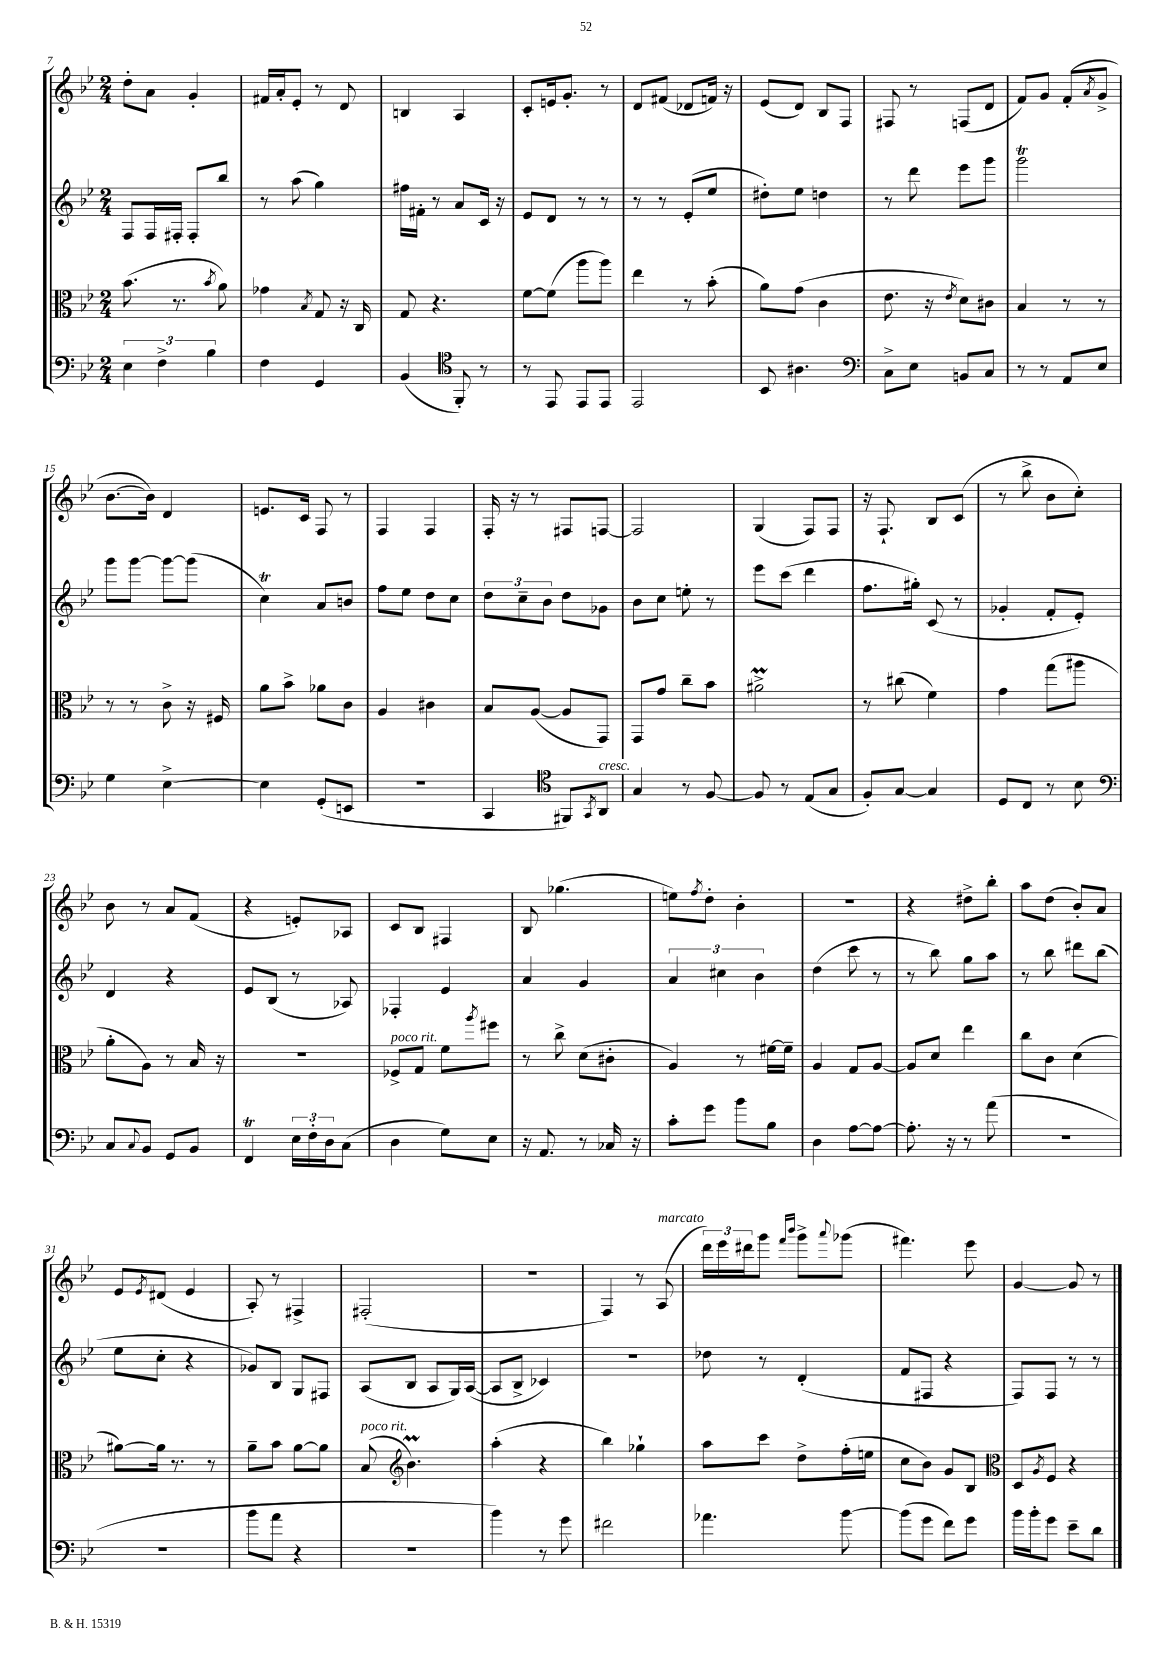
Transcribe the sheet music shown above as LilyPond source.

<<
\new StaffGroup <<
\new Staff = "s0" {
    \clef treble \key bes \major \numericTimeSignature \time 2/4
    d''8-. a'8 g'4-. |
    fis'16 a'16-. ees'8-. r8 d'8 |
    b4 a4 |
    c'8-. e'16 g'8.-. r8 |
    d'8 fis'8( des'8 f'16) r16 |
    ees'8( d'8) bes8 f8 |
    fis8 r8 f8( d'8 |
    f'8) g'8 f'8-.( \acciaccatura { a'8 } g'8-> |
    bes'8.~ bes'16) d'4 |
    e'8. c'16 f8 r8 |
    f4 f4 |
    f16-. r16 r8 fis8 f8~ |
    f2 |
    g4( f8) f8 |
    r16 f8.-! bes8 c'8( |
    r8 bes''8-> bes'8 c''8-.) |
    bes'8 r8 a'8 f'8( |
    r4 e'8-.) aes8 |
    c'8 bes8 fis4 |
    bes8 ges''4.( |
    e''8) \acciaccatura { f''8 } d''8-. bes'4-. |
    R2 |
    r4 dis''8-> bes''8-. |
    a''8 d''8( bes'8-.) a'8 |
    ees'8 \acciaccatura { ees'8 } dis'8( ees'4 |
    a8-.) r8 fis4-> |
    fis2-.( |
    R2 |
    f4) r8 a8^\markup { \italic "marcato" }( |
    \tuplet 3/2 { d'''16) ees'''16 dis'''16 } g'''8 \grace { f'''16 bes'''16 } g'''8-> \appoggiatura { a'''8 } ges'''8( |
    fis'''4.) ees'''8 |
    g'4~ g'8 r8 \bar "|." |
}
\new Staff = "s1" {
    \clef treble \key bes \major \numericTimeSignature \time 2/4
    f8 f16 fis16-. fis8-. bes''8 |
    r8 a''8( g''4) |
    fis''16 fis'16-. r8 a'8 c'16 r16 |
    ees'8 d'8 r8 r8 |
    r8 r8 ees'8-.( ees''8 |
    dis''8-.) ees''8 d''4 |
    r8 d'''8 ees'''8 g'''8 |
    g'''2\trill |
    g'''8 g'''8~ g'''8~ g'''8( |
    c''4\trill) a'8 b'8 |
    f''8 ees''8 d''8 c''8 |
    \tuplet 3/2 { d''8 c''8-- bes'8 } d''8 ges'8 |
    bes'8 c''8 e''8-. r8 |
    ees'''8 c'''8( d'''4 |
    f''8. gis''16-.) c'8( r8 |
    ges'4-. f'8-. ees'8-.) |
    d'4 r4 |
    ees'8 bes8( r8 aes8) |
    fes4-. ees'4 |
    a'4 g'4 |
    \tuplet 3/2 { a'4 cis''4 bes'4 } |
    d''4( c'''8 r8 |
    r8 bes''8) g''8 a''8 |
    r8 bes''8 dis'''8 bes''8( |
    ees''8 c''8-. r4 |
    ges'8) bes8 g8 fis8 |
    a8( bes8 a8 g16) a16~( |
    a8 bes8-> ces'4) |
    R2 |
    des''8 r8 d'4-.( |
    f'8 fis8 r4 |
    f8) f8 r8 r8 \bar "|." |
}
\new Staff = "s2" {
    \clef alto \key bes \major \numericTimeSignature \time 2/4
    bes'8.( r8. \acciaccatura { bes'8 } a'8) |
    ges'4 \acciaccatura { bes8 } g8 r16 c16 |
    g8 r4. |
    f'8~ f'8( a''8 a''8) |
    ees''4 r8 bes'8-.( |
    a'8) g'8( c'4 |
    ees'8. r16 \acciaccatura { ees'8 } d'8) cis'8 |
    bes4 r8 r8 |
    r8 r8 c'8-> r16 fis16 |
    a'8 bes'8-> aes'8 c'8 |
    a4 cis'4 |
    bes8 a8~( a8 g,8) |
    g,8 g'8 c''8-- bes'8 |
    ais'2->\prall |
    r8 cis''8( f'4) |
    g'4 g''8( ais''8 |
    a'8-. a8) r8 bes16 r16 |
    r2 |
    fes8->^\markup { \italic "poco rit." } g8 f'8 \acciaccatura { a''8 } fis''8 |
    r8 c''8-> d'8( cis'8-. |
    a4) r8 fis'16~ fis'16-- |
    a4 g8 a8~ |
    a8 d'8 ees''4 |
    c''8 c'8 d'4( |
    ais'8~) ais'16 r8. r8 |
    a'8-- bes'8 a'8~ a'8 |
    bes8^\markup { \italic "poco rit." }( \clef treble bes'4.\prall) |
    a''4-.( r4 |
    bes''4) ges''4-! |
    a''8 c'''8 d''8-> f''16-.( e''16 |
    c''8 bes'8) g'8 bes8 |
    \clef alto d8 \acciaccatura { a8 } f8 r4 \bar "|." |
}
\new Staff = "s3" {
    \clef bass \key bes \major \numericTimeSignature \time 2/4
    \tuplet 3/2 { ees4 f4-> bes4 } |
    f4 g,4 |
    bes,4( \clef tenor f,8-.) r8 |
    r8 ees,8 ees,8 ees,8 |
    ees,2 |
    bes,8 ais4. |
    \clef bass c8-> ees8 b,8 c8 |
    r8 r8 a,8 ees8 |
    g4 ees4~-> |
    ees4 g,8-.( e,8 |
    R2 |
    c,4 \clef tenor fis,8) \acciaccatura { g,8 } a,8^\markup { \italic "cresc." } |
    g4 r8 f8~ |
    f8 r8 ees8( g8 |
    f8-.) g8~ g4 |
    d8 c8 r8 bes8 |
    \clef bass c8 \appoggiatura { c8 } bes,8 g,8 bes,8 |
    f,4\trill \tuplet 3/2 { ees16 f16-. d16 } c8( |
    d4 g8) ees8 |
    r16 a,8. r8 ces16 r16 |
    c'8-. g'8 bes'8 bes8 |
    d4 a8~ a8~ |
    a8.-. r16 r8 a'8( |
    r2 |
    R2 |
    bes'8 a'8 r4 |
    R2 |
    bes'4) r8 g'8 |
    fis'2 |
    aes'4. bes'8~ |
    bes'8( g'8 f'8) g'8 |
    bes'16 bes'16-. g'8 ees'8-- d'8 \bar "|." |
}
>>
>>
\layout { \context { \Score currentBarNumber = #7 } }
